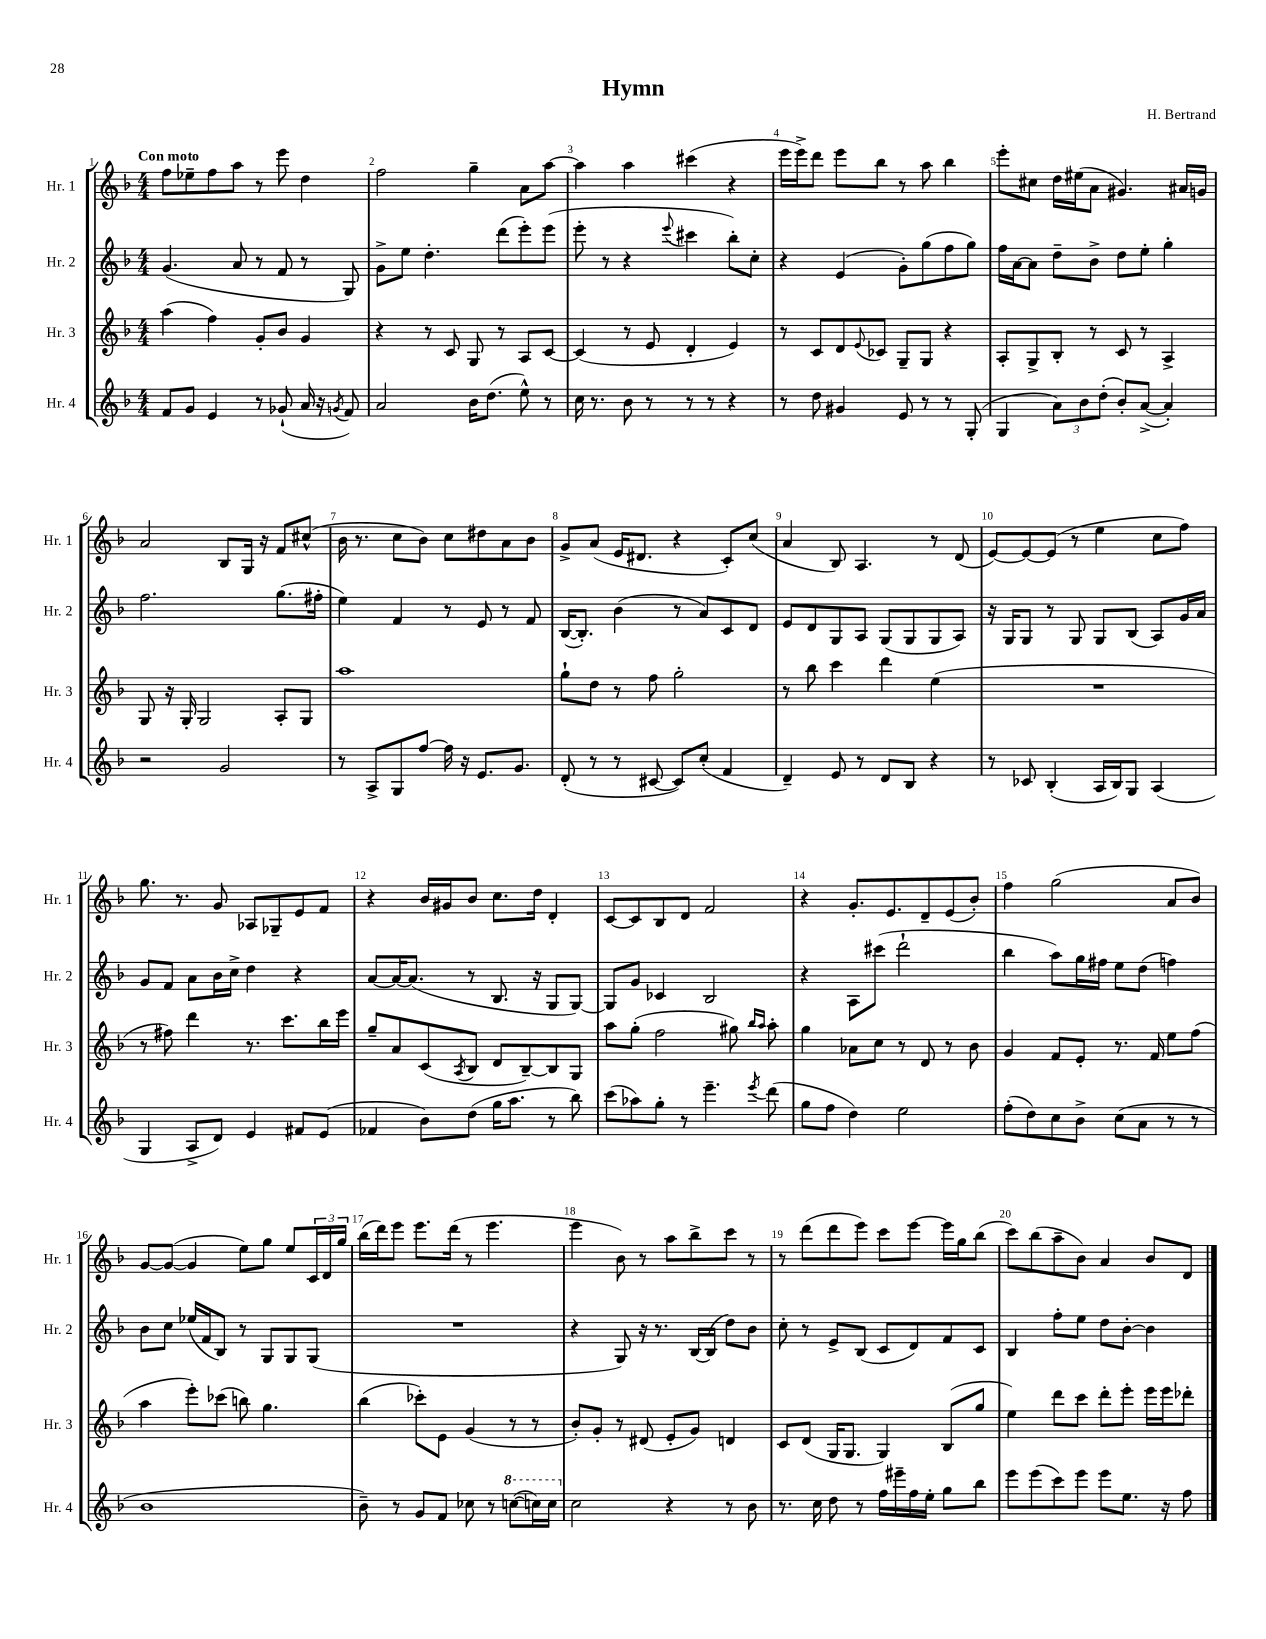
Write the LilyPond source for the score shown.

\header { title = "Hymn" composer = "H. Bertrand" }
<<
\new StaffGroup <<
\new Staff = "s0" \with { instrumentName = "Hr. 1" shortInstrumentName = "Hr. 1" } {
    \clef treble \key f \major \numericTimeSignature \time 4/4 \tempo "Con moto"
    f''8 ees''8-- f''8 a''8 r8 e'''8 d''4 |
    f''2 g''4-- a'8 a''8~ |
    a''4 a''4 cis'''4( r4 |
    e'''16 e'''16->) d'''8 e'''8 bes''8 r8 a''8 bes''4 |
    e'''8-. cis''8 d''16 eis''16( a'8 gis'4.) ais'16 g'16 |
    a'2 bes8 g16 r16 f'8 cis''8-^( |
    bes'16 r8. c''8 bes'8) c''8 dis''8 a'8 bes'8 |
    g'8-> a'8( e'16 dis'8. r4 c'8-.) c''8( |
    a'4 bes8) a4. r8 d'8( |
    e'8~) e'8~ e'8( r8 e''4 c''8 f''8) |
    g''8. r8. g'8 aes8 ges8-- e'8 f'8 |
    r4 bes'16 gis'16 bes'8 c''8. d''16 d'4-. |
    c'8~ c'8 bes8 d'8 f'2 |
    r4 g'8.-. e'8. d'8-- e'8( bes'8-.) |
    f''4 g''2( a'8 bes'8) |
    g'8~ g'8~( g'4 e''8) g''8 e''8 \tuplet 3/2 { c'16 d'16 g''16 } |
    bes''16( d'''16) e'''8 e'''8. d'''16( r8 e'''4. |
    e'''4 bes'8) r8 a''8 bes''8-> c'''8 r8 |
    r8 d'''8( d'''8 e'''8) c'''8 e'''8~ e'''16 g''16 bes''8( |
    c'''8) bes''8( a''8-- bes'8) a'4 bes'8 d'8 \bar "|." |
}
\new Staff = "s1" \with { instrumentName = "Hr. 2" shortInstrumentName = "Hr. 2" } {
    \clef treble \key f \major \numericTimeSignature \time 4/4
    g'4.( a'8 r8 f'8 r8 g8) |
    g'8-> e''8 d''4.-. d'''8( e'''8-.) e'''8( |
    e'''8-. r8 r4 \appoggiatura { e'''8 } cis'''4 bes''8-.) c''8-. |
    r4 e'4( g'8-.) g''8( f''8 g''8) |
    f''16 a'16~ a'8 d''8-- bes'8-> d''8 e''8-. g''4-. |
    f''2. g''8.( fis''16-. |
    e''4) f'4 r8 e'8 r8 f'8 |
    bes16~( bes8.-.) bes'4( r8 a'8) c'8 d'8 |
    e'8 d'8 g8 a8 g8( g8 g8 a8) |
    r16 g16 g8 r8 g8 g8 bes8( a8) g'16 a'16 |
    g'8 f'8 a'8 bes'16 c''16-> d''4 r4 |
    a'8~ a'16~ a'8.( r8 bes8. r16 g8 g8~) |
    g8 g'8 ces'4 bes2 |
    r4 a8 cis'''8( d'''2-! |
    bes''4 a''8) g''16 fis''16 e''8 d''8( f''4) |
    bes'8 c''8 ees''16( f'16 bes8) r8 g8 g8 g8( |
    R1 |
    r4 g8) r16 r8. bes16~ bes16( d''8) bes'8 |
    c''8-. r8 e'8-> bes8( c'8 d'8) f'8 c'8 |
    bes4 f''8-. e''8 d''8 bes'8~-. bes'4 \bar "|." |
}
\new Staff = "s2" \with { instrumentName = "Hr. 3" shortInstrumentName = "Hr. 3" } {
    \clef treble \key f \major \numericTimeSignature \time 4/4
    a''4( f''4) g'8-. bes'8 g'4 |
    r4 r8 c'8 g8 r8 a8 c'8~ |
    c'4( r8 e'8 d'4-. e'4) |
    r8 c'8 d'8 \appoggiatura { e'8 } ces'8 g8-- g8 r4 |
    a8-. g8-> bes8-. r8 c'8 r8 a4-> |
    g8 r16 g16-. g2 a8-. g8 |
    a''1 |
    g''8-! d''8 r8 f''8 g''2-. |
    r8 bes''8 c'''4 d'''4 e''4( |
    R1 |
    r8 fis''8) d'''4 r8. c'''8. bes''16 e'''16 |
    g''8-- a'8 c'8( \acciaccatura { a8 } bes8 d'8 bes8~--) bes8 g8 |
    a''8 g''8-.( f''2 gis''8) \grace { bes''16 a''16 } a''8-. |
    g''4 aes'8 c''8 r8 d'8 r8 bes'8 |
    g'4 f'8 e'8-. r8. f'16 e''8 f''8( |
    a''4 e'''8-.) ces'''8( b''8) g''4. |
    bes''4( ces'''8-.) e'8 g'4( r8 r8 |
    bes'8-.) g'8-. r8 dis'8( e'8-. g'8) d'4 |
    c'8 d'8( g16 g8. g4) bes8( g''8 |
    e''4) d'''8 c'''8 d'''8-. e'''8-. e'''16 e'''16 des'''8-. \bar "|." |
}
\new Staff = "s3" \with { instrumentName = "Hr. 4" shortInstrumentName = "Hr. 4" } {
    \clef treble \key f \major \numericTimeSignature \time 4/4
    f'8 g'8 e'4 r8 ges'8-!( a'16 r16 \acciaccatura { g'8 } f'8) |
    a'2 bes'16 d''8.( e''8-^) r8 |
    c''16 r8. bes'8 r8 r8 r8 r4 |
    r8 d''8 gis'4 e'8 r8 r8 g8-.( |
    g4 \tuplet 3/2 { a'8) bes'8 d''8-.( } bes'8-.) a'8~->( a'4-.) |
    r2 g'2 |
    r8 a8-> g8 f''8~ f''16 r16 e'8. g'8. |
    d'8-.( r8 r8 cis'8~ cis'8) c''8-.( f'4 |
    d'4--) e'8 r8 d'8 bes8 r4 |
    r8 ces'8 bes4-.( a16 bes16) g8 a4( |
    g4 a8-> d'8) e'4 fis'8 e'8( |
    fes'4 bes'8) d''8( g''16 a''8. r8 bes''8) |
    c'''8( aes''8) g''8-. r8 e'''4.-- \acciaccatura { e'''8 } d'''8( |
    g''8 f''8 d''4) e''2 |
    f''8-.( d''8) c''8 bes'8-> c''8( a'8 r8 r8 |
    bes'1 |
    bes'8--) r8 g'8 f'8 ces''8 r8 \ottava #1 c'''!8~( c'''!16) c'''16 \ottava #0 |
    c''2 r4 r8 bes'8 |
    r8. c''16 d''8 r8 f''16 eis'''16-- f''16 e''16-. g''8 bes''8 |
    e'''8 e'''8( c'''8) e'''8 e'''8 e''8. r16 f''8 \bar "|." |
}
>>
>>
\layout { \context { \Score \override BarNumber.break-visibility = ##(#f #t #t) barNumberVisibility = #all-bar-numbers-visible } }
